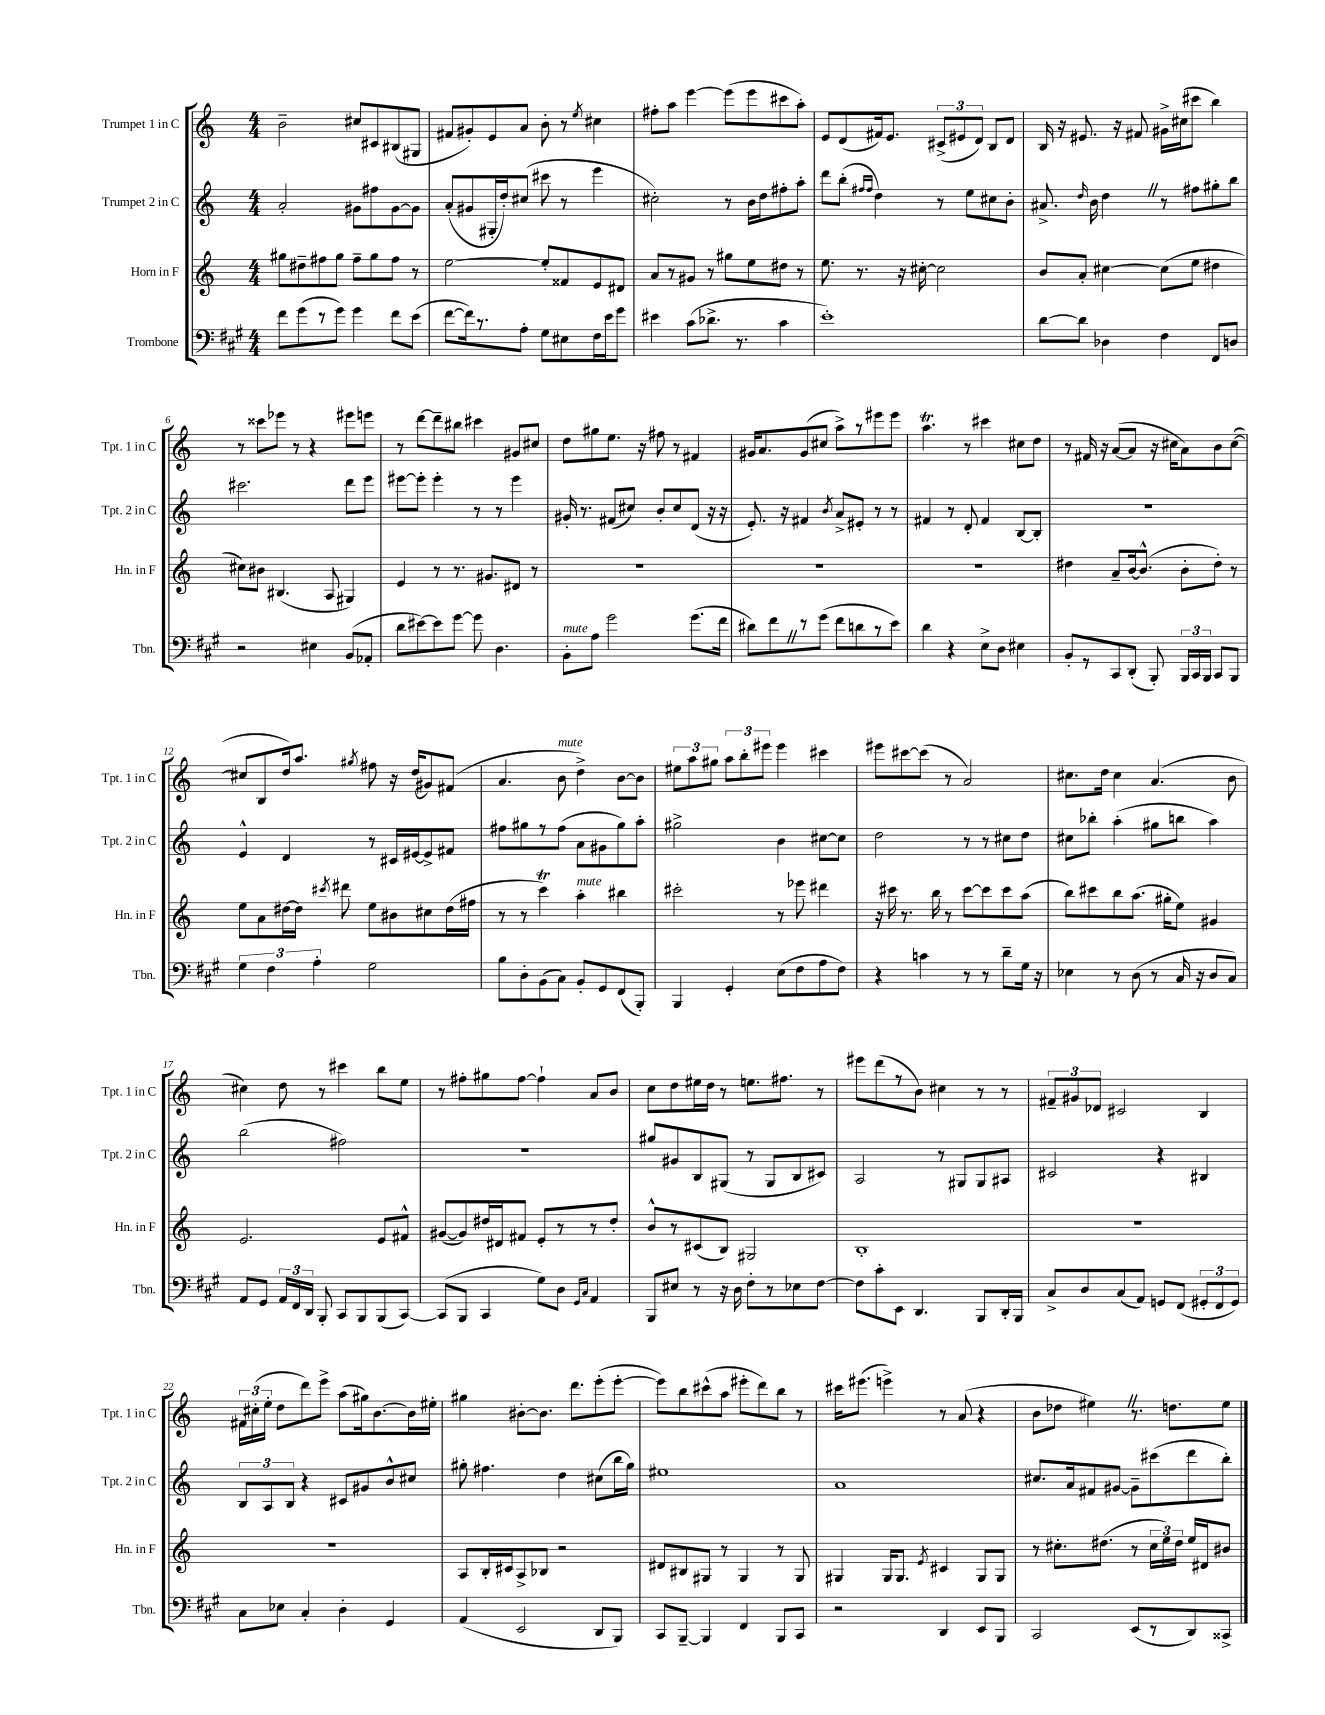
<<
\new StaffGroup <<
\new Staff = "s0" \with { instrumentName = "Trumpet 1 in C" shortInstrumentName = "Tpt. 1 in C" } {
    \clef treble \key c \major \numericTimeSignature \time 4/4
    \autoBeamOff b'2-- cis''8[ cis'8 bis8( gis8] |
    fis'8[ gis'8-.) e'8 a'8] b'8-. r8 \acciaccatura { e''8 } cis''4 |
    fis''8[-. a''8] e'''4~ e'''8[( e'''8 cis'''8 a''8]-.) |
    e'8[ d'8( fis'16) e'8.] \tuplet 3/2 { cis'8[->( eis'8 d'8]) } b8[ d'8] |
    b16 r16 eis'8. r16 fis'8 gis'16[-> cis''16( cis'''8] b''4) |
    r8 cisis'''8[ ees'''8] r8 r4 eis'''8[ e'''8] |
    r8 d'''8[~ d'''8-- bis''8] cis'''4 gis'8[ cis''8] |
    d''8[ gis''8 e''8.] r16 fis''8 r8 fis'4 |
    gis'16[ a'8. gis'8( cis''8] a''8[->) r8 eis'''8 eis'''8] |
    a''4.\trill r8 cis'''4 cis''8[ d''8] |
    r8 fis'16 r16 a'8[~( a'8] r16 cis''16[ a'8) b'8 cis''8]~( |
    cis''8[ b8 d''16) a''8.] \acciaccatura { gis''8 } fis''8 r16 d''16[( gis'8) fis'8]( |
    a'4. b'8^\markup { \italic "mute" } d''4->) b'8[~ b'8] |
    \tuplet 3/2 { eis''8[ a''8 gis''8] } \tuplet 3/2 { a''8[ b''8-. eis'''8] } eis'''4 cis'''4 |
    eis'''8[ cis'''8~ cis'''8]( r8 a'2) |
    cis''8.[ d''16] cis''4 a'4.( b'8 |
    cis''4) d''8 r8 cis'''4 b''8[ e''8] |
    r8 fis''8[-. gis''8 fis''8]~ fis''4-! a'8[ b'8] |
    c''8[ d''8 eis''16 d''16] r8 e''8.[ fis''8.] r8 |
    eis'''8[ d'''8( r8 b'8]) cis''4 r8 r8 |
    \tuplet 3/2 { fis'8[-- gis'8 des'8] } cis'2 b4 |
    \tuplet 3/2 { fis'16[ cis''16-.( e''16]-. } d''8[ d'''8) e'''8]-> a''8[( gis''16) b'8.~ b'16 eis''16]-. |
    gis''4 bis'8[~-. bis'8.] d'''8.[ e'''8-.( e'''8]~-. |
    e'''8[) b''8 cis'''8-^( a''8] eis'''8[-. d'''8) b''8] r8 |
    cis'''16[ eis'''8.]( e'''4->) r8 a'8( r4 |
    b'8[ des''8] eis''4) \once \override BreathingSign.text = \markup { \musicglyph "scripts.caesura.straight" } \breathe r8. d''8.[ eis''8] \bar "|." |
}
\new Staff = "s1" \with { instrumentName = "Trumpet 2 in C" shortInstrumentName = "Tpt. 2 in C" } {
    \clef treble \key c \major \numericTimeSignature \time 4/4
    \autoBeamOff a'2-. gis'8[ fis''8 gis'8~ gis'8] |
    a'8[-.( gis'8 gis16-. d''16-.) cis''8]( cis'''8 r8 e'''4 |
    cis''2-.) r8 b'16[ d''16 fis''8-. a''8]-. |
    d'''8[ b''8]-.( \grace { fis''16[ fis''16] } d''4) r8 e''8[ cis''8 b'8]-. |
    ais'8.-> \grace { d''16 } b'16 d''4 \once \override BreathingSign.text = \markup { \musicglyph "scripts.caesura.straight" } \breathe r8 fis''8[ gis''8-. b''8] |
    cis'''2. d'''8[ e'''8] |
    eis'''8[~ eis'''8]-. eis'''4-. r8 r8 eis'''4 |
    gis'16-. r8. fis'8[( cis''8]) b'8[-. cis''8 d'8]( r16 r16 |
    e'8.-.) r16 fis'4 \acciaccatura { b'8 } a'8[-> eis'8]-. r8 r8 |
    fis'4 r8 d'8-. fis'4 b8[~ b8]-. |
    R1 |
    e'4-^ d'4 r8 cis'16[ eis'16~ eis'8-> fis'8] |
    fis''8[ gis''8 r8 fis''8]( a'8[ gis'8 gis''8) a''8]-. |
    gis''2-> b'4 cis''8[~ cis''8] |
    d''2 r8 r8 cis''8[ d''8] |
    cis''8[ bes''8]-. a''4-.( gis''8[ b''8] a''4) |
    b''2( fis''2) |
    R1 |
    gis''8[ gis'8 b8 gis8]( r8 gis8[ b8 cis'8]) |
    a2 r8 gis8[ gis8 ais8] |
    cis'2 r4 bis4 |
    \tuplet 3/2 { b8[ a8 b8] } r4 cis'8[ gis'8 b'8-^ cis''8] |
    gis''8-. fis''4. d''4 cis''8[( b''16 gis''16]) |
    eis''1 |
    a'1 |
    cis''8.[ a'16 fis'8 gis'8]~ gis'8[-- cis'''8( d'''8 b''8]-.) \bar "|." |
}
\new Staff = "s2" \with { instrumentName = "Horn in F" shortInstrumentName = "Hn. in F" } {
    \clef treble \key c \major \numericTimeSignature \time 4/4
    \autoBeamOff gis''8[ dis''8-- fis''8 gis''8] fis''8[-- gis''8 fis''8] r8 |
    e''2~ e''8[-. fisis'8 e'8 dis'8] |
    a'8[ r8 gis'8] r8 gis''8[ e''8 dis''8] r8 |
    e''8. r8. r16 cis''16~-. cis''2 |
    b'8[ a'8]-. cis''4~ cis''8[( e''8] dis''4 |
    cis''8[) bis'8] bis4.( a8 gis4) |
    e'4 r8 r8. gis'8.[ dis'8] r8 |
    R1 |
    R1 |
    R1 |
    dis''4 a'8[-- b'16~ b'8.]-^( b'8[-. dis''8]-.) r8 |
    e''8[ a'8 dis''16~ dis''16] \acciaccatura { cis'''8 } dis'''8 e''8[ bis'8 cis''8 dis''16( fis''16] |
    r8 r8 c'''4\trill) a''4-.^\markup { \italic "mute" } bis''4 |
    cis'''2-. r8 ees'''8 dis'''4 |
    r16 cis'''16 r8. b''16 r8 cis'''8[~ cis'''8 cis'''8 a''8]( |
    b''8[) cis'''8 b''8 a''8.]( gis''16[-. e''8]) gis'4 |
    e'2. e'8[ fis'8]-^ |
    gis'8[~( gis'8) dis''16 dis'16 fis'8] e'8[-. r8 r8 dis''8]-. |
    b'8[-^ r8 cis'8( b8]) gis2 |
    b1-. |
    R1 |
    R1 |
    a8[ b16-. cis'16 a8-> bes8] r2 |
    dis'8[ bis8 gis8] r8 gis4 r8 gis8 |
    gis4 gis16[ gis8.] \acciaccatura { e'8 } cis'4 gis8[ gis8] |
    r8 cis''8.[-. dis''8.]( r8 \tuplet 3/2 { cis''16[ e''16) dis''16] } e''16[ dis'16 bis'8] \bar "|." |
}
\new Staff = "s3" \with { instrumentName = "Trombone" shortInstrumentName = "Tbn." } {
    \clef bass \key a \major \numericTimeSignature \time 4/4
    \autoBeamOff fis'8[ gis'8( r8 gis'8]) gis'4 fis'8[ e'8]( |
    fis'8[~ fis'16) r8. a8]-. gis8[ eis8 fis16 e'16 gis'8] |
    eis'4 cis'8[( des'8.]-> r8. cis'4 |
    e'1-.) |
    d'8[~ d'8] des4 fis4 fis,8[ d8] |
    r2 eis4 b,8[( aes,8]-. |
    d'8[ eis'8~) eis'8 gis'8]~ gis'8 d4. |
    b,8[-.^\markup { \italic "mute" } a8] gis'2 gis'8.[( fis'16] |
    dis'8[) fis'8 \once \override BreathingSign.text = \markup { \musicglyph "scripts.caesura.straight" } \breathe r8 gis'8]( fis'8[ d'8 r8 e'8]) |
    d'4 r4 e8[-> d8] eis4 |
    b,8[-. r8 cis,8 d,8]-.( b,,8-.) \tuplet 3/2 { b,,16[ cis,16 b,,16] } cis,8[ b,,8] |
    \tuplet 3/2 { gis4 fis4 a4-. } gis2 |
    b8[ d8-. b,8( cis8]) b,8[-. gis,8 fis,8( b,,8]-.) |
    b,,4 gis,4-. e8[( fis8 a8 fis8]) |
    r4 c'4 r8 r8 d'8[-- gis16] r16 |
    ees4 r8 d8( r8 cis16 r16 d8[ cis8]) |
    a,8[ gis,8] \tuplet 3/2 { a,16[ fis,16 d,16] } b,,8-. cis,8[ b,,8 b,,8( cis,8]~) |
    cis,8[( b,,8] cis,4 gis8[) d8] \grace { gis,16[ cis16] } a,4 |
    b,,8[ eis8] r8 r16 d16 fis8[-. r8 ees8 fis8]~ |
    fis8[ cis'8-. e,8] d,4. b,,8[ d,16-. b,,16] |
    cis8[-> d8 cis8( a,8]) g,8[ fis,8]( \tuplet 3/2 { gis,8[-. fis,8 gis,8]) } |
    cis8[ ees8] cis4-. d4-. gis,4 |
    a,4( e,2 d,8[ b,,8]) |
    cis,8[ b,,8]~-- b,,4 fis,4 b,,8[ cis,8] |
    r2 d,4 e,8[ b,,8] |
    cis,2 e,8[( r8 d,8) cisis,8]-> \bar "|." |
}
>>
>>
